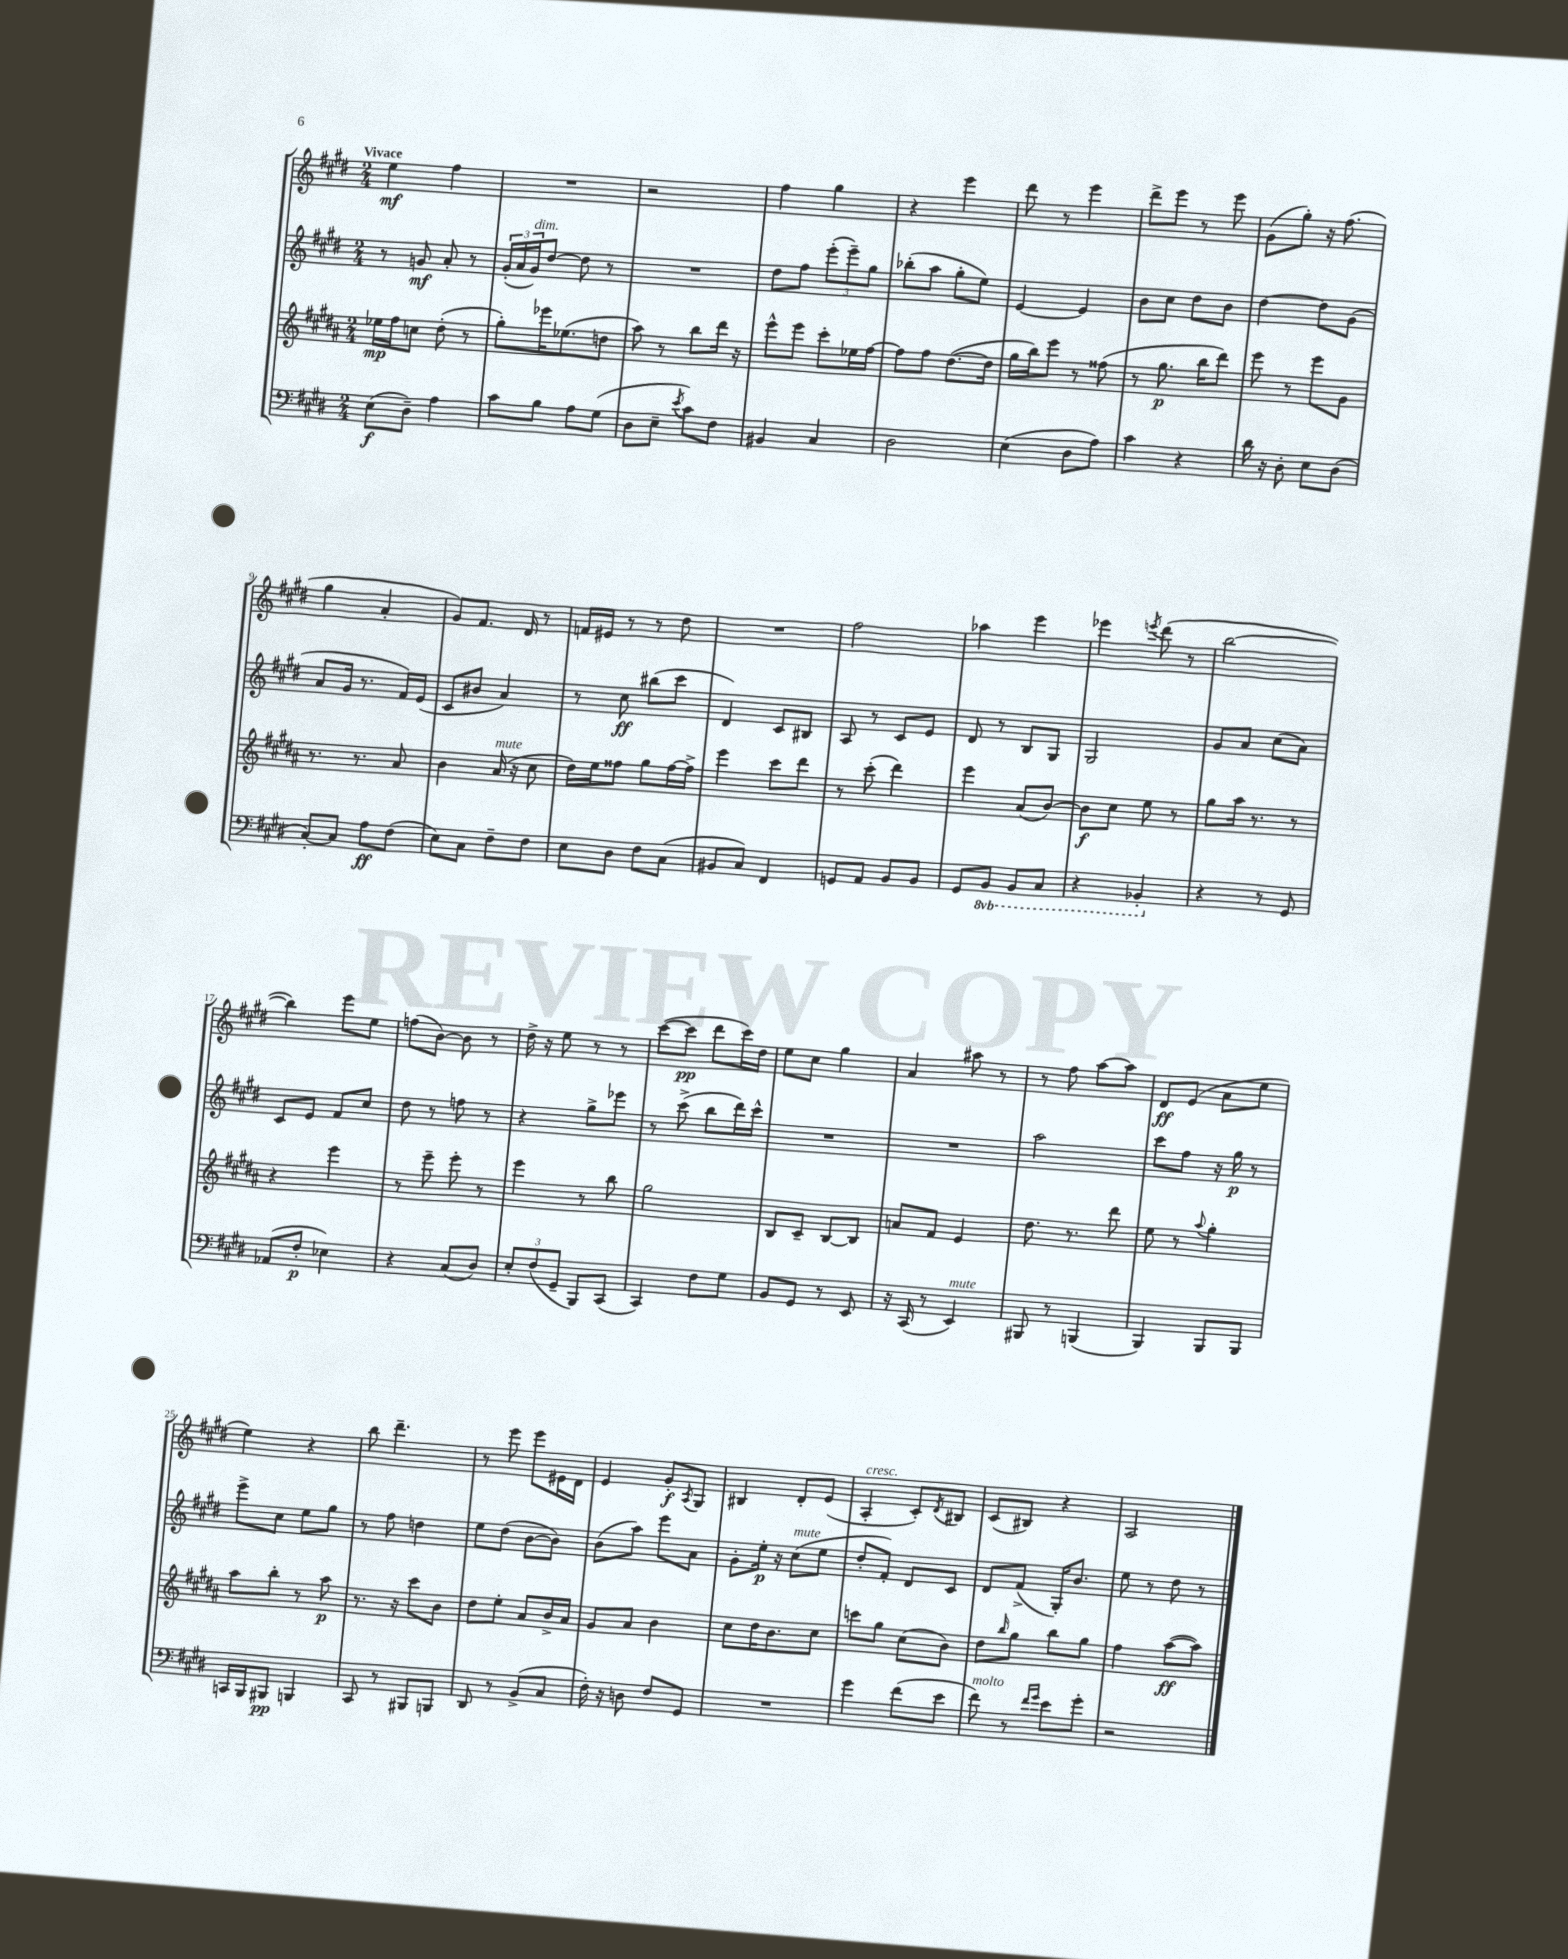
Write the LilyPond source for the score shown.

<<
\new StaffGroup <<
\new Staff = "s0" {
    \clef treble \key e \major \numericTimeSignature \time 2/4 \tempo "Vivace"
    e''4\mf fis''4 |
    R2 |
    r2 |
    fis''4 gis''4 |
    r4 e'''4 |
    dis'''8 r8 e'''4 |
    dis'''8-> e'''8 r8 e'''8 |
    gis'8( gis''8-.) r16 fis''8.( |
    gis''4 a'4-. |
    gis'8) fis'8. dis'16 r8 |
    f'16 eis'16 r8 r8 dis''8 |
    R2 |
    fis''2 |
    aes''4 e'''4 |
    ees'''4 \acciaccatura { e'''8 } dis'''8( r8 |
    b''2~ |
    b''4) e'''8 e''8 |
    f''8( b'8~) b'8 r8 |
    dis''16-> r16 e''8 r8 r8 |
    cis'''8~( cis'''8\pp dis'''8 cis'''16) dis''16 |
    e''8 cis''8 gis''4 |
    a'4 ais''8 r8 |
    r8 fis''8 a''8~ a''8 |
    dis'8\ff e'8( a'8 e''8 |
    e''4) r4 |
    b''8 dis'''4.-- |
    r8 e'''8 e'''8 eis'16 dis'16 |
    e'4 gis'8-.\f \acciaccatura { a8 } gis8 |
    bis4 dis'8-. e'8( |
    a4-.^\markup { \italic "cresc." } cis'8-.) \acciaccatura { dis'8 } bis8 |
    cis'8( bis8) r4 |
    a2 \bar "|." |
}
\new Staff = "s1" {
    \clef treble \key e \major \numericTimeSignature \time 2/4
    r8 g'8\mf a'8-. r8 |
    \tuplet 3/2 { gis'16-.( a'16 gis'16^\markup { \italic "dim." }) } dis''8~ dis''8 r8 |
    R2 |
    dis''8 fis''8 \tuplet 3/2 { e'''8-.( e'''8--) gis''8 } |
    bes''8-.( a''8 gis''8-. e''8) |
    e'4~ e'4 |
    b'8 cis''8 dis''8 b'8 |
    dis''4~ dis''8 gis'8( |
    a'8 gis'16 r8. fis'16) e'16( |
    cis'8 bis'8 a'4) |
    r8 cis''8\ff bis''8( cis'''8 |
    dis'4) cis'8 bis8 |
    a8 r8 cis'8 e'8 |
    dis'8 r8 b8 gis8 |
    gis2 |
    gis'8 a'8 cis''8( a'8) |
    cis'8 e'8 fis'8 cis''8 |
    dis''8 r8 f''8 r8 |
    r4 gis''8-> ees'''8 |
    r8 cis'''8->( b''8 dis'''16) cis'''16-^ |
    R2 |
    R2 |
    a''2 |
    cis'''8 fis''8 r16 gis''16\p r8 |
    e'''8-> cis''8 e''8 gis''8 |
    r8 fis''8 d''4 |
    e''8 dis''8( b'8~ b'8) |
    b'8( a''8) e'''8 a'8 |
    gis'8-. e''16-.\p r16 cis''8^\markup { \italic "mute" }( e''8 |
    dis''8-. fis'8-.) dis'8 cis'8 |
    dis'8 fis'8->( gis16-.) b'8. |
    e''8 r8 dis''8 r8 \bar "|." |
}
\new Staff = "s2" {
    \clef treble \key b \major \numericTimeSignature \time 2/4
    ees''16\mp fis''16 c''8 dis''8-.( r8 |
    gis''8-.) ees'''16 ees''8.( d''8 |
    ais''8) r8 b''8 dis'''16 r16 |
    e'''8-^ e'''8 cis'''8-. ees''16 fis''16~ |
    fis''8 fis''8 dis''8.~( dis''16 |
    gis''16 b''16) e'''8 r8 fisis''8( |
    r8 gis''8.\p b''16 dis'''8) |
    e'''8 r8 e'''8 gis'8 |
    r8. r8. ais'8 |
    b'4 ais'16^\markup { \italic "mute" }( r16 cis''8 |
    dis''16) e''16 fisis''8 gis''8 fisis''16~ fisis''16-> |
    e'''4 cis'''8 dis'''8 |
    r8 cis'''8-.( dis'''4) |
    e'''4 ais'8( b'8~) |
    b'8\f cis''8 e''8 r8 |
    gis''8 ais''16 r8. r8 |
    r4 e'''4 |
    r8 e'''8-- e'''8-. r8 |
    e'''4 r8 b''8 |
    gis''2 |
    b8 cis'8-- b8~ b8 |
    a'8 fis'8 e'4 |
    dis''8. r8. dis'''8 |
    e''8 r8 \appoggiatura { ais''8 } gis''4-. |
    ais''8 b''8-. r8 ais''8\p |
    r8. r16 cis'''8 b'8 |
    dis''8 e''8-. ais'8 b'16-> ais'16 |
    gis'8 ais'8 b'4 |
    cis''8 dis''16 b'8. cis''8 |
    c'''8 gis''8 cis''8( b'8) |
    dis''8 \grace { b''16 } gis''8 b''8 gis''8 |
    fis''4 ais''8~\ff( ais''8) \bar "|." |
}
\new Staff = "s3" {
    \clef bass \key e \major \numericTimeSignature \time 2/4 \set Staff.ottavationMarkups = #ottavation-simple-ordinals
    e8\f( dis8--) a4 |
    cis'8 b8 a8 gis8( |
    dis8 e8-- \acciaccatura { e'8 } cis'8) fis8 |
    bis,4 cis4 |
    dis2 |
    e4( dis8 a8) |
    cis'4 r4 |
    dis'16 r16 dis8-. e8 dis8( |
    cis8~-.) cis8 a8\ff fis8( |
    e8) cis8 fis8-- fis8 |
    e8 dis8 fis8 cis8( |
    bis,8 cis8) fis,4 |
    g,8 a,8 b,8 b,8 |
    gis,8 \ottava #-1 b,,8 b,,8 cis,8 |
    r4 bes,,4-. \ottava #0 |
    r4 r8 gis,8 |
    aes,8( fis8-.\p ees4) |
    r4 cis8( dis8) |
    \tuplet 3/2 { e8-. fis8( gis,8-- } b,,8) cis,8( |
    cis,4) fis8 gis8 |
    b,8 gis,8 r8 e,8 |
    r16 cis,16( r8 e,4^\markup { \italic "mute" }) |
    bis,,8 r8 b,,4( |
    b,,4) b,,8 b,,8 |
    c,16 b,,16 bis,,8\pp b,,4 |
    cis,8 r8 bis,,8 b,,8 |
    dis,8 r8 b,8->( cis8 |
    fis16-.) r16 d8 fis8 gis,8 |
    R2 |
    gis'4 fis'8( e'8 |
    fis'8^\markup { \italic "molto" }) r8 \grace { fis'16 gis'16 } e'8 gis'8-. |
    r2 \bar "|." |
}
>>
>>
